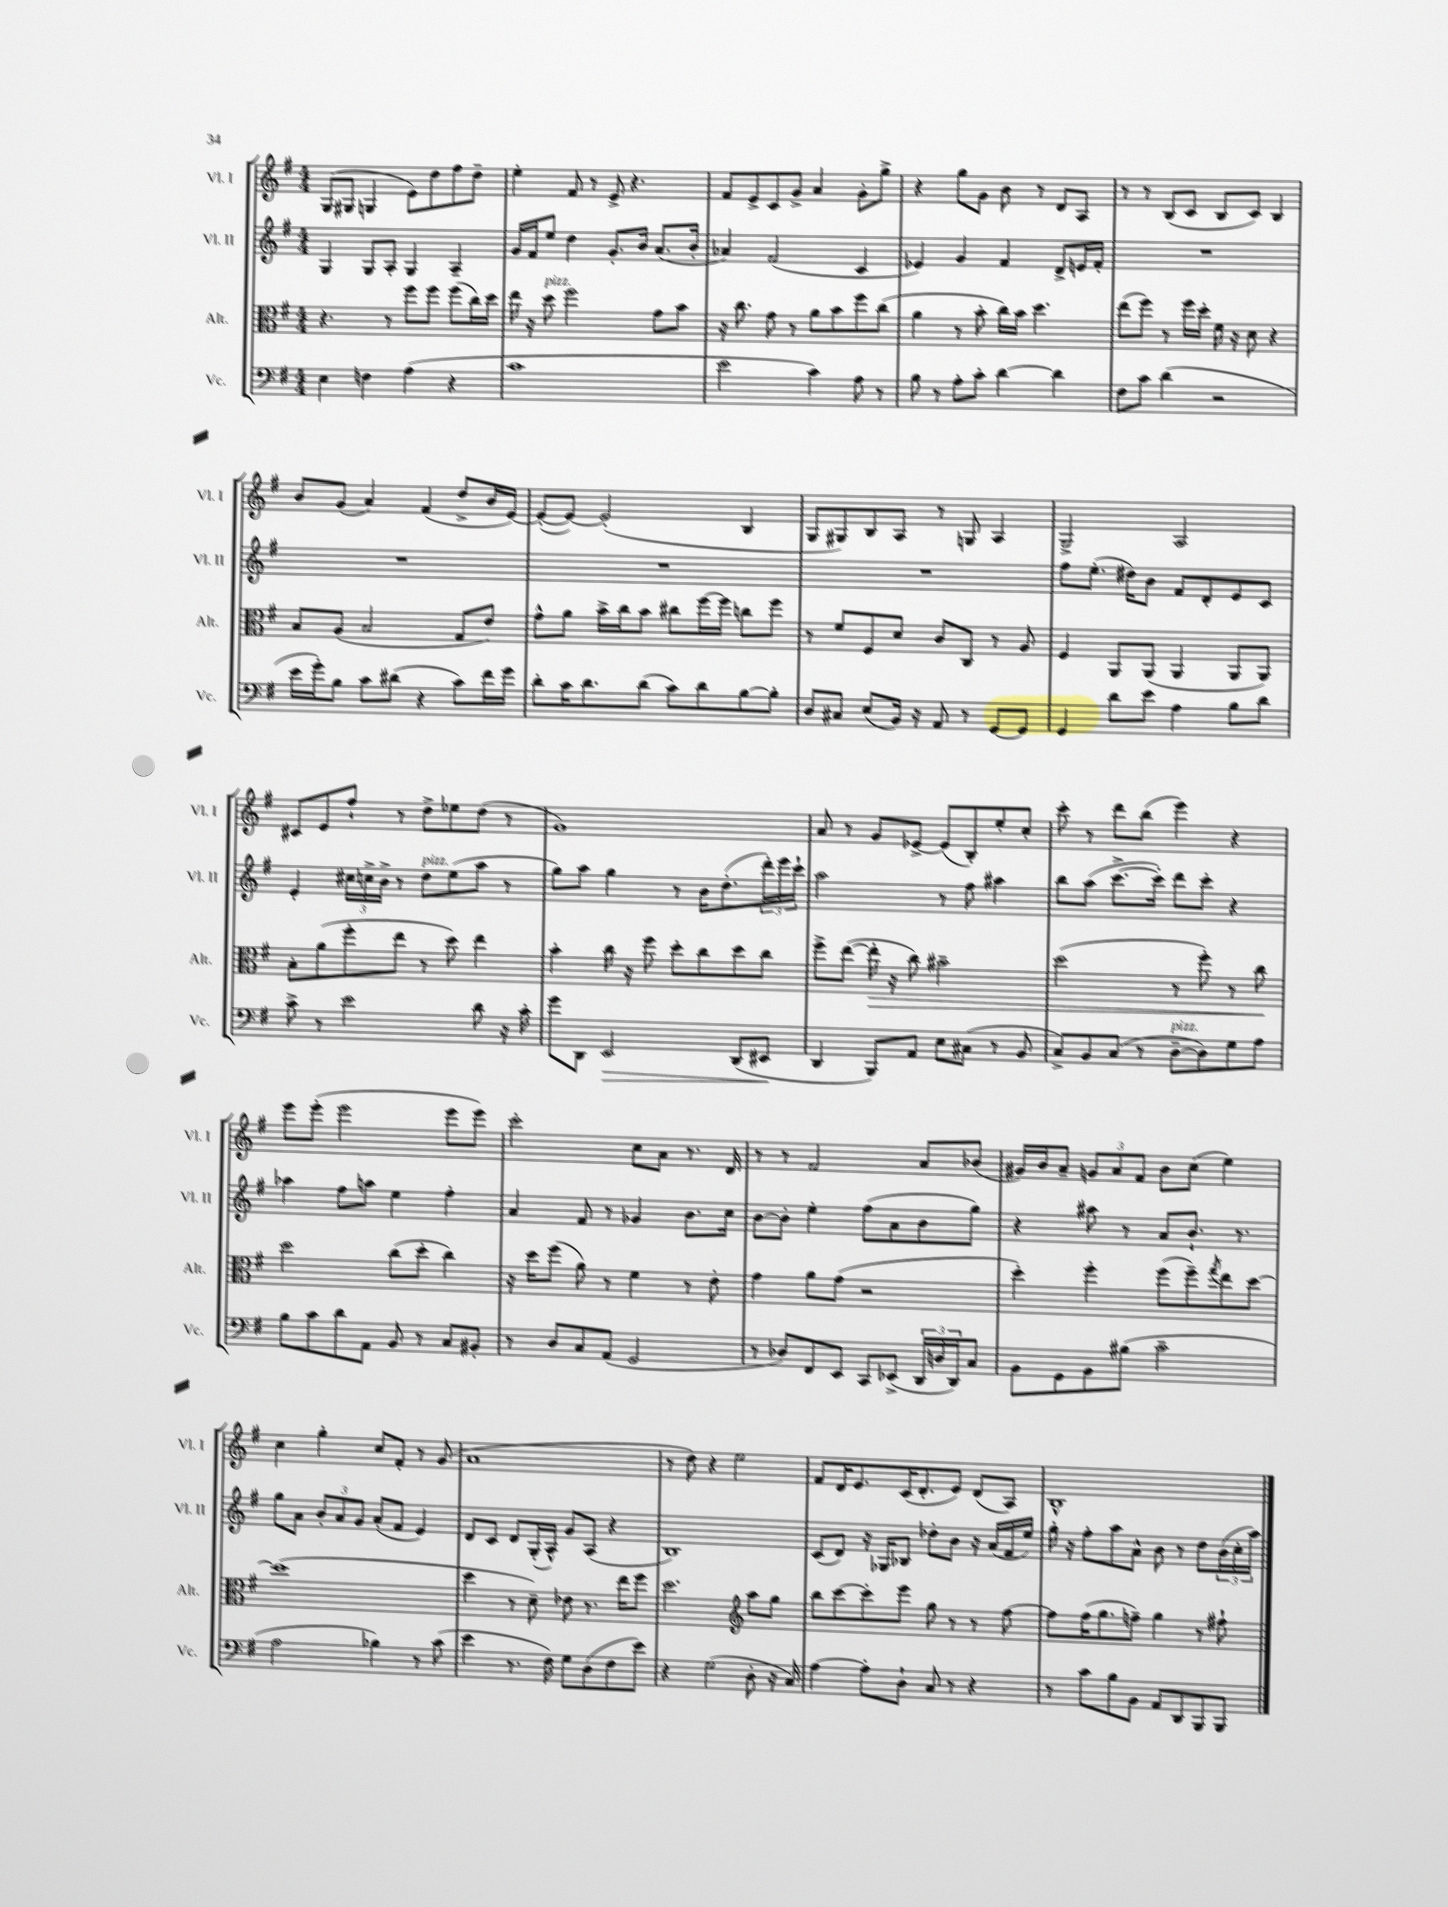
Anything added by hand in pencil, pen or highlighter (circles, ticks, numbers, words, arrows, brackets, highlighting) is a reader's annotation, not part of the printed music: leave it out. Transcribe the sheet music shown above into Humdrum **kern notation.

**kern	**kern	**kern	**kern
*staff4	*staff3	*staff2	*staff1
*clefF4	*clefC3	*clefG2	*clefG2
*k[f#]	*k[f#]	*k[f#]	*k[f#]
*M4/4	*M4/4	*M4/4	*M4/4
4E	4.r	4G	(8G
.	.	.	8G#
4F	.	8G	4G
.	8r	8A'	.
(4A	8ff#	4G	8e)
.	8ff#	.	8dd
4r	(8ff#	4A~	8ff#
.	16cc)	.	8dd~
.	16dd	.	.
=	=	=	=
1c	16ee	16g	4ee'
.	16r	16f#	.
.	8dd	8ee	.
.	2ff#	4dd	8f#
.	.	.	8r
.	.	8.g'	8e^
.	.	.	4.r
.	.	16b	.
.	8g	(8.a	.
.	8b	.	.
.	.	16b'	.
=	=	=	=
2e	16r	4a-)	8f#
.	8.cc	.	.
.	.	.	8e^
.	8g	(2f#	8c
.	8r	.	8g^
4c)	8a	.	4a
.	8b	.	.
8A	8ff#	4c	8g'
8r	(8cc	.	8gg^
=	=	=	=
8B	4a	4e-)	4r
8r	.	.	.
8A'	8r	4g	8gg
8c'	8b'	.	8g
[4d	16cc)	4f#	8b
.	16b	.	.
.	4.dd	.	8r
4d]	.	8d^	8d
.	.	16e	8A
.	.	16f#'	.
=	=	=	=
8F#	(8ee	1r	8r
8c	8ff#)	.	8r
(4d	8r	.	(8B
.	16ff#	.	8c
.	16dd'	.	.
2r	16f#	.	8B
.	16r	.	.
.	8d	.	8c)
.	4r	.	4B
=	=	=	=
16e	8B	1r	8b
16g')	.	.	.
8B	(8A	.	(8g
8c	2B	.	4a)
(8d#	.	.	.
4r	.	.	(4f#
8c)	8G	.	8dd^
16f#	8e)	.	16b
16g	.	.	[16e)
=	=	=	=
8d'	8g^^	1r	(8e'_
16c	8a	.	8e_)
8.d	.	.	.
.	16b^	.	(2e']
.	16cc	.	.
(8d	8b	.	.
8c)	8cc#	.	.
8d	[16ff#	.	.
.	16ff#]	.	.
[8B	8cc	.	4B
8B']	8ff#	.	.
=	=	=	=
8D	8r	1r	8G
8C#	8f#	.	8G#)
(8E	8F#	.	8B
16BB)	8d	.	8A
16r	.	.	.
8AA	8c	.	8r
8r	8C	.	8G
[8GG	8r	.	4A
8GG]	8A	.	.
=	=	=	=
4GG	4F#	8ff#	2G^
.	.	(8.ee'	.
8d	8AA	.	.
.	.	16dd#)	.
8e	(8AA	8b	.
4A	4AA	8f#	2A
.	.	8d'	.
8B	8AA	8e	.
8d	8AA)	8c	.
=	=	=	=
8c^	8B'	4e'	8c#
8r	(8a	.	8e
2e	8ff#'	24cc#	8ff#`
.	.	24cc^	.
.	.	24b^	.
.	8ee	8r	8r
.	8r	8dd	8dd^
.	8dd)	(8ee	8ee-
8d	4ee	8aa	(8dd
16r	.	8r	8r
16c'	.	.	.
=	=	=	=
8g	4b'	8gg)	1g)
8DD	.	8aa	.
2EE	16cc	4gg	.
.	16r	.	.
.	8ff#	.	.
.	8dd'	8r	.
.	8cc	16b	.
.	.	(8.dd'	.
(8DD	8dd	.	.
8EE#	8cc	24ddd')	.
.	.	24eee	.
.	.	24ccc`	.
=	=	=	=
4DD	8ff#^	2aa	8a
.	([8ee	.	8r
8BBB)	16ee']	.	8g
.	16r	.	.
8AA	8cc)	.	[8e-^
8E	2b#~	8r	(8e-]
(8C#	.	8ff#	8B')
8r	.	4aa#	8ee'
8BB	.	.	8cc'
=	=	=	=
8C^)	(2dd	8bb	8ccc'
8BB	.	(8aa	8r
(8C	.	[8.ccc^	8ddd
8r	.	.	(8bb
.	.	16ccc'])	.
[8D~	8r	8ddd	4eee)
8D])	8ff#')	8ccc'	.
8G	8r	4r	4r
8A	8cc	.	.
=	=	=	=
8B	2dd	4aa-	8eee
8c	.	.	(8eee'
8d	.	8ff#	2eee
8AA	.	8aa	.
8BB	(8cc	4ee	.
8r	8dd'	.	.
8C	4cc)	4ff#'	8eee
8BB#'	.	.	8eee)
=	=	=	=
8r	16r	4a	2ccc'
.	16dd	.	.
8D	(8ff#	.	.
8C	8a)	8f#	.
(8AA	8r	8r	.
2GG	4f#	4g-	8cc
.	.	.	8a
.	8r	8.b	8.r
.	8e'	.	.
.	.	16cc	16d
=	=	=	=
8r	4g	[8b	8r
8D-)	.	8b']	8r
8FF#	8a	4ee'	2f#
8EE	(8g	.	.
8CC	2r	(8ff#	.
(8EE-^	.	8a	.
24DD	.	8b	8a
24D	.	.	.
24DD)	.	.	.
8C	.	8gg)	(8b-
=	=	=	=
8BB	4dd')	4r	16g#)
.	.	.	16b
8GG	.	.	8a~
8BB	4ff#'	8aa#	12g
.	.	.	12a
(8B#	.	8r	.
.	.	.	12f#
2c~	(8ff#	8a	8b
.	8ff#~)	8.b`	(8cc
.	8qgg	.	.
.	8ee	.	4ee)
.	.	8.r	.
.	[8dd	.	.
=	=	=	=
2A	(1dd]	8gg	4cc
.	.	8a	.
.	.	12b'	4gg'
.	.	12a	.
.	.	12g	.
4B-)	.	(8a'	8cc
.	.	8f#	8f#'
8r	.	4e)	8r
(8c	.	.	(8g
=	=	=	=
4e	4dd	8d	1a
.	.	8c	.
8.r	8r	8d	.
.	8d~)	(16G'	.
16F#)	.	16A^^)	.
8G	8e-	8g	.
(8D	8.r	(8A	.
8F#	.	4r	.
.	16ee	.	.
8e)	8ff#	.	.
=	=	=	=
4r	2.dd	1B)	8r
.	.	.	8dd)
(2G	.	.	4r
.	.	.	2ee
*	*clefG2	*	*
8D'	8aa	.	.
16r	8gg	.	.
16C)	.	.	.
=	=	=	=
[4A	8bb	(8c	8f#
.	[8ccc	8d)	16d
.	.	.	8.e
8A']	8ccc']	16r	.
.	.	16G-	.
8D`	8eee	8B-	(16c
.	.	.	8.d'
8C	8gg	8dd-'	.
8r	8r	8b	8e)
4r	8r	16r	(8d
.	.	(16a	.
.	[8ff#	16f#	8A)
.	.	16ee)	.
=	=	=	=
8r	8ff#]	16gg'	1B^^
.	.	16r	.
8c	(16ff#	8ff#'	.
.	8.gg	.	.
8B	.	8aa	.
8BB	8ff~)	8a^^	.
8AA	4gg	8b	.
8DD	.	8r	.
8BBB	8r	8dd	.
8BBB	8ff#`	(24b	.
.	.	24cc'	.
.	.	24aa)	.
==	==	==	==
*-	*-	*-	*-
